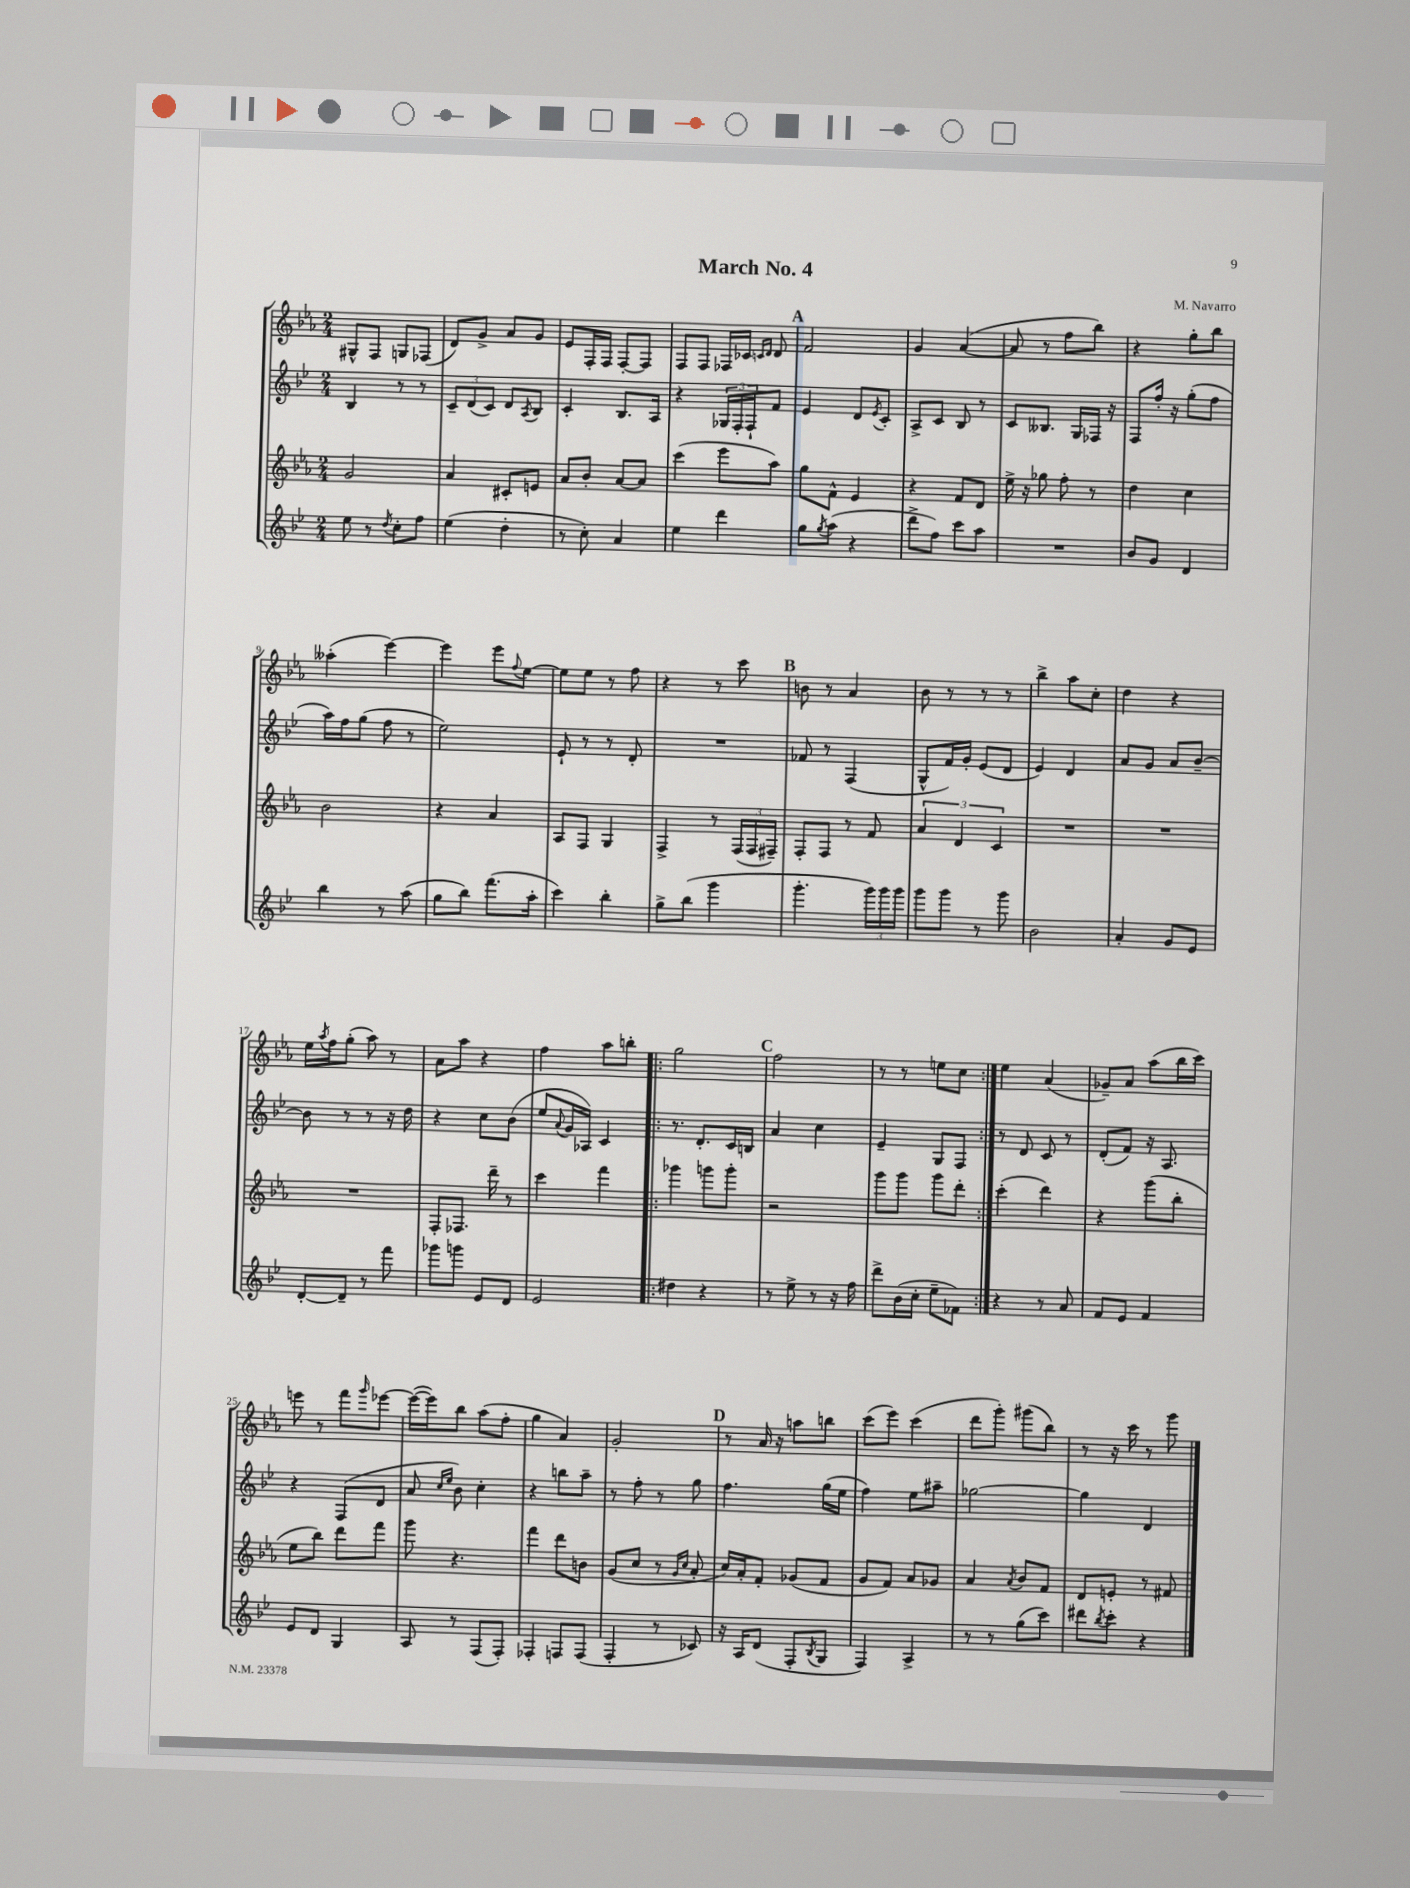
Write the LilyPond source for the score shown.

\header { title = "March No. 4" composer = "M. Navarro" }
<<
\new StaffGroup <<
\new Staff = "s0" {
    \clef treble \key ees \major \numericTimeSignature \time 2/4
    gis8-^ f8 g8 fes8( |
    d'8) g'8-> aes'8 g'8 |
    ees'8 f16-. f16 f8~-. f8 |
    f8 f8 fes16 ces'16 \grace { c'16 d'16 } d'8 |
    \mark \markup { \bold "A" } f'2 |
    g'4 aes'4~( |
    aes'8 r8 f''8 bes''8) |
    r4 g''8-. bes''8 |
    aeses''4-.( ees'''4~) |
    ees'''4 ees'''8 \appoggiatura { f''8 } ees''8~ |
    ees''8 ees''8 r8 f''8 |
    r4 r8 c'''8 |
    \mark \markup { \bold "B" } b'8 r8 aes'4 |
    bes'8 r8 r8 r8 |
    bes''4-> aes''8 c''8-. |
    d''4 r4 |
    ees''16 \acciaccatura { aes''8 } f''16 g''8-.( aes''8) r8 |
    aes'8 aes''8 r4 |
    f''4 aes''8 b''8-. |
    \repeat volta 2 { g''2 |
    \mark \markup { \bold "C" } f''2 |
    r8 r8 e''8 c''8 | }
    ees''4 aes'4( |
    ges'8--) aes'8 aes''8( bes''16 c'''16) |
    e'''8 r8 f'''8 \grace { g'''16 } ees'''8~ |
    ees'''16~( ees'''16) bes''8 aes''8( f''8-. |
    g''4 aes'4) |
    g'2-. |
    \mark \markup { \bold "D" } r8 aes'16 r16 a''8 b''8 |
    c'''8( ees'''8) c'''4( |
    d'''8 g'''8-.) gis'''8( bes''8) |
    r8 r16 c'''16 r8 g'''8 \bar "|." |
}
\new Staff = "s1" {
    \clef treble \key bes \major \numericTimeSignature \time 2/4
    bes4 r8 r8 |
    \tuplet 3/2 { c'8-- d'8( c'8) } d'8 \acciaccatura { a8 } bes8 |
    c'4-. bes8. a16 |
    r4 \tuplet 3/2 { ges16 f16-. f16-! } f'8 |
    \mark \markup { \bold "A" } ees'4 d'8 \acciaccatura { ees'8 } c'8-. |
    a8-> c'8 bes8 r8 |
    c'8 beses8. g16 fes16 r16 |
    f8 f''16-. r16 g''8-.( f''8 |
    a''16) f''16 g''8( f''8 r8 |
    ees''2) |
    ees'8-! r8 r8 d'8-. |
    R2 |
    \mark \markup { \bold "B" } fes'8 r8 f4( |
    g8-^ f'16) g'16-. ees'8( d'8 |
    ees'4) d'4 |
    a'8 g'8 a'8 bes'8~-- |
    bes'8 r8 r8 r16 d''16 |
    r4 c''8 bes'8( |
    ees''8 \appoggiatura { a'8 } g'16 aes16) c'4 |
    \repeat volta 2 { r8. d'8.-. c'16 b16 |
    \mark \markup { \bold "C" } a'4 c''4 |
    ees'4-- g8 f8 | }
    r8 d'8 c'8 r8 |
    d'8-.( f'8) r16 a8. |
    r4 f8( d'8 |
    a'8 \grace { c''16 ees''16 } bes'8) c''4-. |
    r4 b''8 a''8-- |
    r8 f''8-. r8 g''8 |
    \mark \markup { \bold "D" } f''4. g''16( ees''16 |
    f''4) ees''8 ais''8-- |
    ges''2~ |
    ges''4 d'4 \bar "|." |
}
\new Staff = "s2" {
    \clef treble \key ees \major \numericTimeSignature \time 2/4
    g'2 |
    aes'4 cis'8-. e'8 |
    aes'8 bes'8-. aes'8~ aes'8 |
    c'''4( ees'''8 aes''8) |
    \mark \markup { \bold "A" } g''8 f'8-^ ees'4 |
    r4 f'8 d'8 |
    ees''16-> r16 ges''8 f''8-. r8 |
    d''4 c''4 |
    bes'2 |
    r4 aes'4 |
    aes8 f8 g4 |
    f4-> r8 \tuplet 3/2 { f16( f16 fis16--) } |
    \mark \markup { \bold "B" } f8-. f8 r8 f'8 |
    \tuplet 3/2 { aes'4 d'4 c'4 } |
    R2 |
    R2 |
    R2 |
    f8-. fes8. d'''16-- r8 |
    c'''4 f'''4 |
    \repeat volta 2 { ges'''4 g'''8 g'''8-. |
    \mark \markup { \bold "C" } r2 |
    g'''8 g'''8 g'''8 d'''8-. | }
    c'''4-.( d'''4) |
    r4 g'''8( bes''8-. |
    ees''8 bes''8) d'''8 f'''8 |
    g'''8 r4. |
    f'''4 d'''8 b'8 |
    g'8( c''8 r8 \grace { g'16 c''16 } aes'8-. |
    \mark \markup { \bold "D" } c''16) aes'16-. f'8-. ges'8( f'8 |
    g'8 f'8) aes'8 ges'8 |
    aes'4 \acciaccatura { aes'8 } bes'8 f'8 |
    d'8 e'8-. r8 fis'8 \bar "|." |
}
\new Staff = "s3" {
    \clef treble \key bes \major \numericTimeSignature \time 2/4
    ees''8 r8 \acciaccatura { d''8 } c''8-. f''8 |
    ees''4( d''4-. |
    r8 c''8-.) a'4 |
    ees''4 d'''4 |
    \mark \markup { \bold "A" } g''8 \acciaccatura { g''8 } a''8( r4 |
    d'''8-> f''8) c'''8 a''8 |
    R2 |
    bes'8 g'8 d'4 |
    bes''4 r8 a''8( |
    g''8 bes''8) f'''8.( a''16-. |
    c'''4) bes''4-. |
    g''8-> bes''8( g'''4 |
    \mark \markup { \bold "B" } g'''4.-. \tuplet 3/2 { g'''16) g'''16 g'''16 } |
    g'''8 g'''8 r8 g'''8 |
    bes'2 |
    a'4-. g'8 ees'8 |
    d'8~-. d'8-- r8 f'''8 |
    ges'''8 g'''8 ees'8 d'8 |
    ees'2 |
    \repeat volta 2 { dis''4 r4 |
    \mark \markup { \bold "C" } r8 ees''8-> r8 r16 f''16 |
    d'''8-> bes'16( c''16-. ees''8-- fes'8) | }
    r4 r8 a'8 |
    f'8 ees'8 f'4 |
    ees'8 d'8 g4 |
    a8 r8 f8( f8-.) |
    fes4-. f8 f8( |
    f4-. r8 ces'8) |
    \mark \markup { \bold "D" } r16 a16 d'8( f8-. \acciaccatura { bes8 } g8 |
    f4) a4-> |
    r8 r8 g''8( c'''8) |
    dis'''8 \acciaccatura { bes''8 } c'''8-. r4 \bar "|." |
}
>>
>>
